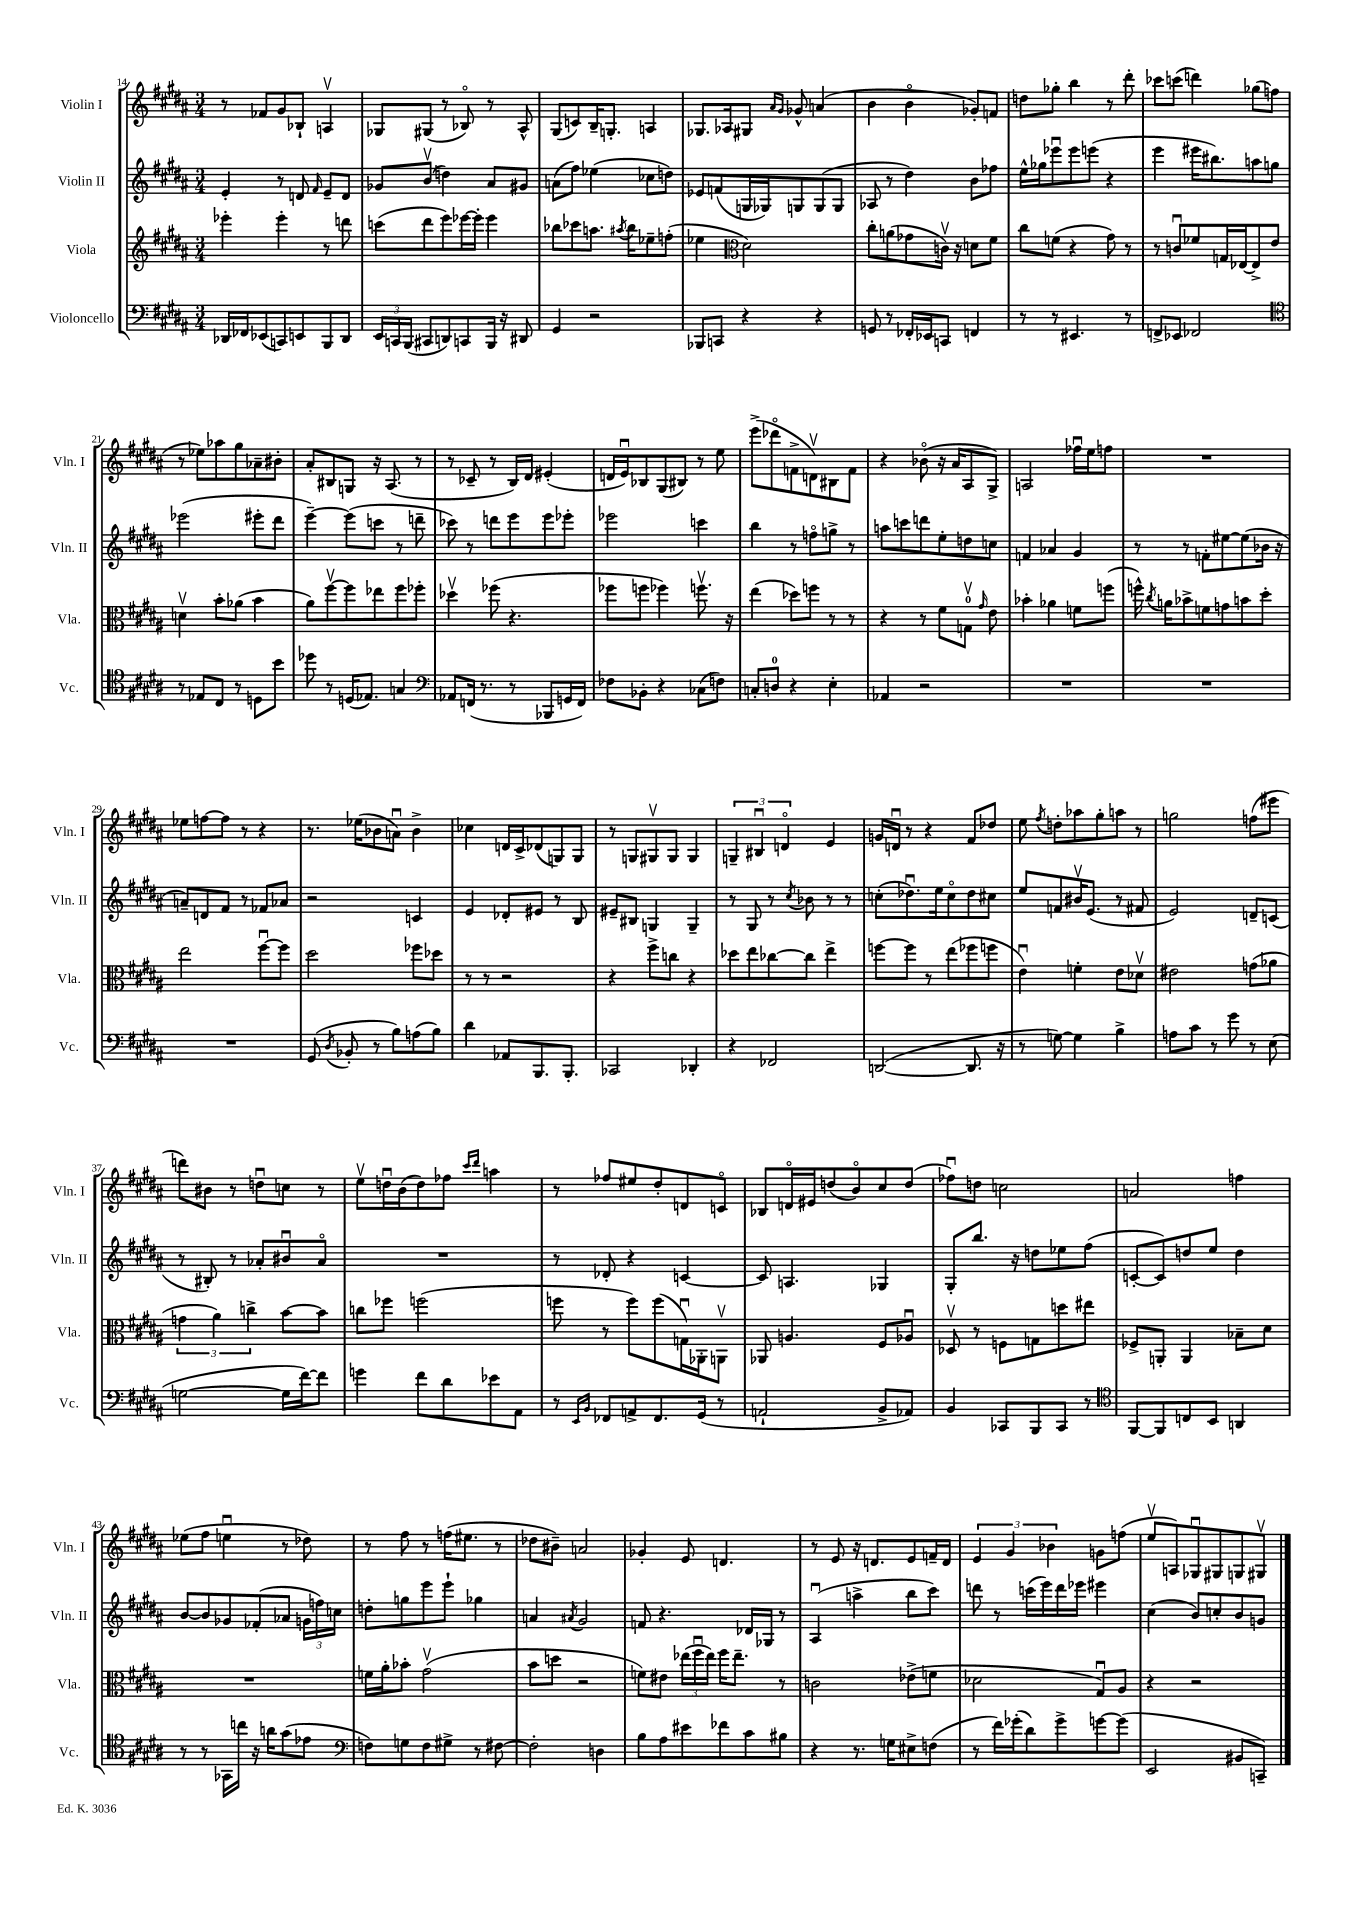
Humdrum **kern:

**kern	**kern	**kern	**kern
*staff4	*staff3	*staff2	*staff1
*clefF4	*clefG2	*clefG2	*clefG2
*k[f#c#g#d#a#]	*k[f#c#g#d#a#]	*k[f#c#g#d#a#]	*k[f#c#g#d#a#]
*M3/4	*M3/4	*M3/4	*M3/4
16DD-	4eee-'	4e'	8r
16FF-	.	.	.
(8EE-	.	.	8f-
8CC)	4eee-'	8r	8g#
8EE	.	8d	8B-`
.	.	16qqf#	.
8BBB	8r	8e~	4Av
8DD-	8ddd	8d	.
=	=	=	=
24EE	(8ccc	8g-	8G-
24CC	.	.	.
(24BBB	.	.	.
8CC#	8ddd#	(8bv	(8G#
8DD)	8eee)	4dd)	8r
8CC	[16eee-	.	8B-o)
.	16eee-']	.	.
16BBB	4eee-	8a#	8r
16r	.	.	.
8DD#	.	8g#	8A#^^
=	=	=	=
4GG#	8bb-	(8a	(8G#
.	8ccc-	8ff#)	8c)
2r	8.aa	(4ee-	16B~
.	.	.	8.G'
.	8qaa#	.	.
.	16bb-	.	.
.	8ee-~	8cc-	4A
.	(8ff'	8dd)	.
=	=	=	=
8BBB-	4ee-	8e-	8.G-
8CC	.	(8f	.
.	.	.	16A-
*	*clefC3	*	*
4r	2d#)	16G	8G#
.	.	16G-)	.
.	.	.	16qqa#
.	.	.	16qqg#
.	.	8G	8g-^^
4r	.	(8G	(4a
.	.	8G	.
=	=	=	=
8GG	8cc#'	8A-	4b
8r	(8a	8r	.
16FF-'	8g-	4dd#)	4bo
16EE-	.	.	.
8CC	16cv)	.	.
.	16r	.	.
4FF	8d	8b	8g-')
.	8f#	8ff-	8f
=	=	=	=
8r	8cc#	16ee^^	8dd
.	.	16gg-	.
8r	(8f	8eee-u	8gg-'
4.EE#	4r	8eee-	4bb
.	.	(8eee	.
.	8g#)	4r	8r
8r	8r	.	8ddd#'
=	=	=	=
8FF^	8r	4eee	8ccc-
8EE-	8cu	.	(8ccc
2FF-	8f-	16eee#	4ddd)
.	.	8.bb#)	.
.	16G	.	.
.	[16E-	.	.
.	8E-^]	8aa	(8gg-
.	8e	8gg	8ff
=	=	=	=
*clefC4	*	*	*
8r	4dv	(2eee-	8r
8E-	.	.	8ee-)
8C#	8b'	.	8aa-
8r	(8a-	.	8gg#
8D	4b	8eee#'	8a-~
8b	.	8ddd#	8b#'
=	=	=	=
8dd-	8a#)	[4eee~)	8a#'
8r	[8ff#v	.	8B#
(16D	8ff#]	(8eee]	8G
8.E-)	.	.	.
.	8ee-	8ccc	16r
.	.	.	(8.A#
4G	8ff#	8r	.
.	8ff-'	8ddd~	8r
=	=	=	=
*clefF4	*	*	*
8AA-	4dd-v	8ccc-)	8r
(16FF	.	8r	8c-~
8.r	.	.	.
.	(8ff-	8ddd	8r
8r	4.r	8eee	16B)
.	.	.	16d#
8BBB-	.	8eee	(4e#'
16GG	.	8eee-'	.
16FF)	.	.	.
=	=	=	=
8F-	8ff-	2eee-	16d
.	.	.	16eu)
8BB-'	8ff	.	8B-
4r	4ff-)	.	(8G#
.	.	.	8B#)
(8C-	8.ffv	4ccc	8r
8F)	.	.	8ee
.	16r	.	.
=	=	=	=
8C'	(4ee	4bb	(8eee^
8D	.	.	8ddd-o
4r	8dd-)	8r	8f^
.	8ff	8ffo	8dv)
4E'	8r	8gg^	8B#
.	8r	8r	8f
=	=	=	=
4AA-	4r	8aa	4r
.	.	8ccc	.
2r	8r	8ddd	(8b-o
.	8f#	8ee'	16r
.	.	.	16a#
.	8Gv	8dd	8A#
.	16qqg#	.	.
.	8e	8cc	8G#^)
=	=	=	=
2.r	4b-'	4f	2A
.	4a-	4a-	.
.	8f	4g#	16ff-u
.	.	.	16ee
.	(8ff	.	8ff
=	=	=	=
2.r	16ff^^)	8r	2.r
.	8qcc#	.	.
.	16a	.	.
.	8b-^	8r	.
.	8f	8f'	.
.	8g	[8ee#	.
.	8b	(8ee#]	.
.	8dd#'	16b-	.
.	.	16r	.
=	=	=	=
2.r	2ee	8a~)	8ee-
.	.	8d	[8ff
.	.	8f#	8ff]
.	.	8r	8r
.	[8ff#u	8f-	4r
.	8ff#]	8a-	.
=	=	=	=
(8GG#	2dd#	2r	8.r
8qD#	.	.	.
8BB-'	.	.	.
.	.	.	(16ee-
8r	.	.	8b-
8B)	.	.	8au)
(8A	8ff-	4c	4b-^
8B)	8dd-	.	.
=	=	=	=
4d#	8r	4e	4cc-
.	8r	.	.
8AA-	2r	8d-'	16d
.	.	.	16c#^
8.BBB	.	8e#	(8d-
.	.	8r	8G)
8.BBB'	.	.	.
.	.	8B	8G
=	=	=	=
2CC-	4r	8e#~	8r
.	.	8B#	8G
.	8ff#^	4G	8G#v
.	8cc	.	8G#
4DD-'	4r	4G~	4G#
=	=	=	=
4r	8dd-	8r	6G~
.	8ee	8G#	.
.	.	.	6B#u
2FF-	[8cc-	8r	.
.	.	.	6do
.	.	8qcc#	.
.	8cc-]	8b-	.
.	4ee^	8r	4e
.	.	8r	.
=	=	=	=
([2DD	[8ff	(8cc'	16g
.	.	.	16du
.	8ff]	8.dd-u)	8r
.	8r	.	4r
.	.	16ee	.
.	(8ee	8cco	.
8.DD]	8ff-	8dd-	8f#
.	8ff	8cc#	8dd-
16r	.	.	.
=	=	=	=
8r	4eu)	8ee	8ee
.	.	.	8qff#
[8G)	.	8f	8dd'
4G]	4f'	16b#v	8aa-
.	.	(8.e	.
.	.	.	8gg#'
4B^	8e	8r	8aa
.	8d-v	8f#	8r
=	=	=	=
8A	2e#	2e)	2gg
8c#	.	.	.
8r	.	.	.
8g#	.	.	.
8r	(8g	8d~	(8ff
(8E	8a-	(8c	8eee#
=	=	=	=
[2G	6g	8r	8ddd)
.	.	8B#')	8b#
.	6a#)	.	.
.	.	8r	8r
.	6cc^	.	.
.	.	8a-'	8ddu
16G]	[8b	8b#u	8cc
[16f#)	.	.	.
8f#]	8b]	8a-o	8r
=	=	=	=
4g	8cc	2.r	8eev
.	8ff-	.	16ddu
.	.	.	(16b
8f#	(2ff	.	8dd)
8d#	.	.	8ff-
.	.	.	16qqccc#
.	.	.	16qqddd#
8e-	.	.	4aa
8AA#	.	.	.
=	=	=	=
8r	8ff	8r	8r
16qqEE	.	.	.
16qqBB	.	.	.
8FF-	8r	8d-'	8ff-
8AA^	8ff)	4r	8ee#
8.FF-	(8ff	.	8dd#'
.	16Gu)	[4c	8d
(16GG#	16AA-'	.	.
8r	8AAv	.	8co
=	=	=	=
2AA`	8AA-	8c]	8B-
.	4.A	4.A	16do
.	.	.	16e#
.	.	.	(8dd
.	.	.	8bo)
8BB^	8F#	4G-	8cc#
8AA-)	8A-u	.	(8dd
=	=	=	=
4BB	8D-v	8G#'	8ff-u)
.	8r	8.bb	8dd
8CC-	8F	.	2cc
.	.	16r	.
8BBB	8G	8dd	.
8CC-	8dd	8ee-	.
8r	8ee#	(8ff#	.
=	=	=	=
*clefC4	*	*	*
[8FF#	8F-^	[8c'	2a
8FF#]	8AA'	8c])	.
8C	4AA	8dd	.
8BB	.	8ee	.
4AA	8B-~	4dd	4ff
.	8d#	.	.
=	=	=	=
8r	2.r	[8b	(8ee-
8r	.	8b]	8ff#
16GG-	.	8g-	4eeu
16cc	.	.	.
16r	.	(8f-'	.
16a	.	.	.
(8g#	.	8a-	8r
8e-	.	24g	8dd-)
.	.	24ff)	.
.	.	24cc	.
=	=	=	=
*clefF4	*	*	*
8F)	16f	8dd'	8r
.	16a#'	.	.
8G	8b-'	8gg	8ff#
8F	(2g#v	8eee	8r
8G#^	.	8eee`	(16ff
.	.	.	8.ee#
8r	.	4gg-	.
[8F#	.	.	8r
=	=	=	=
2F#']	8b	4a	8dd-
.	8dd	.	8b#~)
.	.	8qa#	.
.	2r	2g#	2a
4D	.	.	.
=	=	=	=
8B	8f)	8f	4g-'
8A#	8e#	4.r	.
8e#	(24ee-	.	8e
.	24ff#u	.	.
.	24ee-)	.	.
8f-	16ff#	.	4.d
.	8.ee-~	.	.
8c#	.	16d-	.
.	.	16G-	.
8B#	8r	8r	.
=	=	=	=
4r	2c	(4A#u	8r
.	.	.	8e
8.r	.	4aa^	16r
.	.	.	8.d
16G	.	.	.
8E#^	(8e-^	8bb	8e
(8F	8f	8ccc#)	16f~
.	.	.	16d
=	=	=	=
8r	2d-	8ddd	6e
16f#)	.	8r	.
.	.	.	6g#
(16g-'	.	.	.
8d#)	.	(16ccc	.
.	.	16eee)	.
.	.	.	6b-
8g-^	.	16ddd	.
.	.	16eee-	.
[8g	8G#u)	4eee#	8g
(8g]	8A#	.	(8ff
=	=	=	=
2EE	4r	(4cc#	8eev
.	.	.	8A)
.	2r	8b)	8G-u
.	.	8cc'	8G#
8BB#	.	8b	8G
8CC~)	.	8g	8G#v
==	==	==	==
*-	*-	*-	*-
